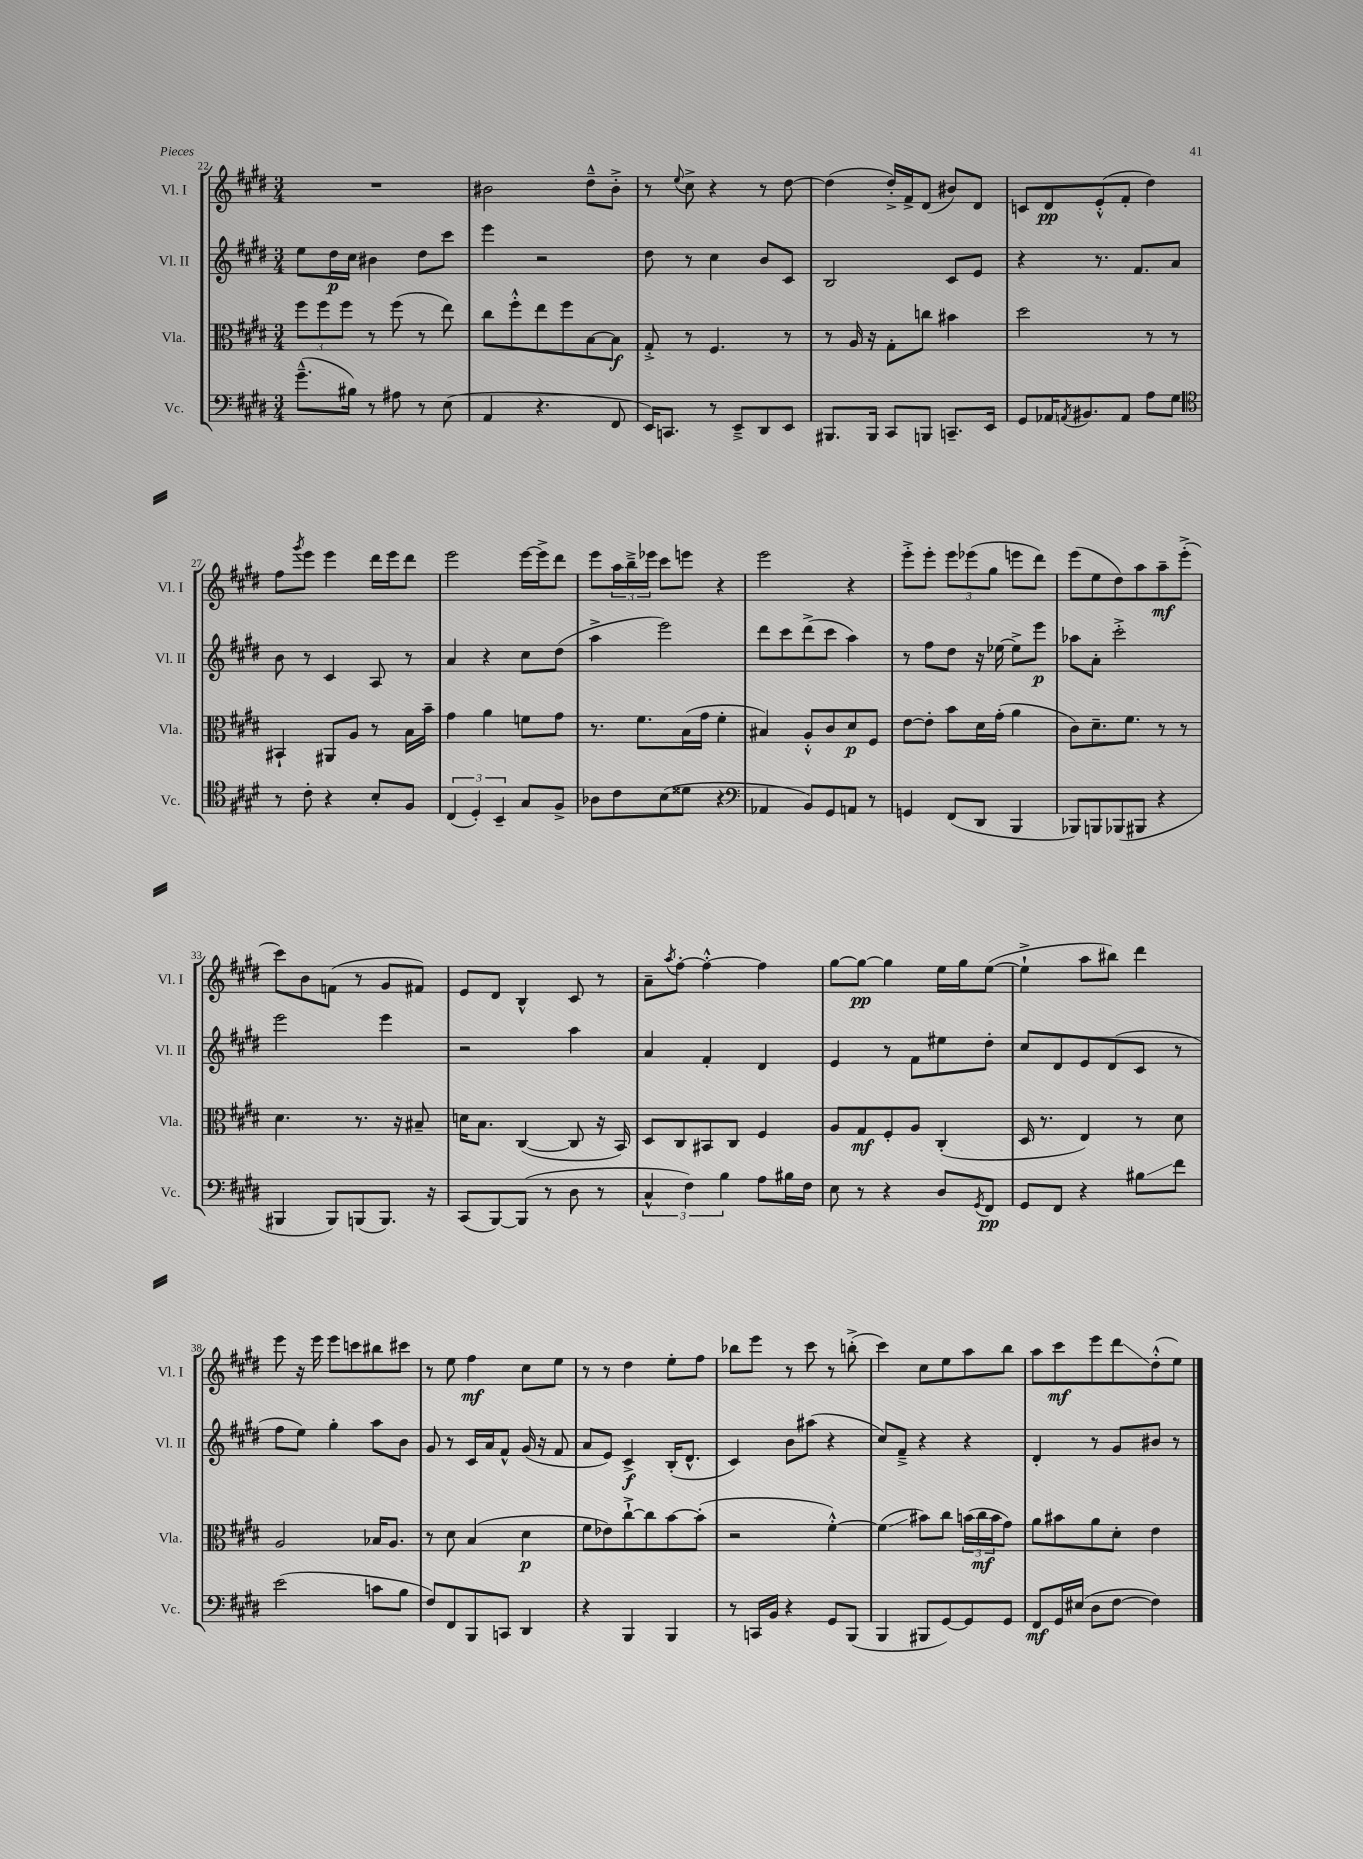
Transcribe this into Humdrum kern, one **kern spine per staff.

**kern	**kern	**kern	**kern
*staff4	*staff3	*staff2	*staff1
*clefF4	*clefC3	*clefG2	*clefG2
*k[f#c#g#d#]	*k[f#c#g#d#]	*k[f#c#g#d#]	*k[f#c#g#d#]
*M3/4	*M3/4	*M3/4	*M3/4
(8.g#~^^	12ff#	8ee	2.r
.	12ff#	.	.
.	.	16dd#	.
.	12ff#	.	.
16B#)	.	16cc#	.
8r	8r	4b#	.
8A#	(8ff#	.	.
8r	8r	8dd#	.
(8E	8ee)	8ccc#	.
=	=	=	=
4AA	8cc#	4eee	2b#
.	8ff#'^^	.	.
4.r	8ee	2r	.
.	8ff#	.	.
.	[8B	.	8dd#~^^
8FF#	8B]	.	8b#'^
=	=	=	=
16EE)	8G#'^	8dd#	8r
8.CC	.	.	.
.	.	.	8qqee
.	8r	8r	8cc#^
8r	4.F#	4cc#	4r
8EE~^	.	.	.
8DD#	.	8b	8r
8EE	8r	8c#	[8dd#
=	=	=	=
8.BBB#	8r	2B	(4dd#]
.	16A	.	.
16BBB#	16r	.	.
8CC#	8G#'	.	16dd#'^)
.	.	.	16f#^
8BBB	8cc	.	(8d#
8.CC~	4b#	8c#	8b#)
.	.	8e	8d#
16EE	.	.	.
=	=	=	=
8GG#	2dd#	4r	8c
16AA-	.	.	8d#
8qAA	.	.	.
8.BB#	.	.	.
.	.	8.r	(8e'^^
8AA	.	.	8f#'
.	.	8.f#	.
8A	8r	.	4dd#)
8G#	8r	8a	.
=	=	=	=
*clefC4	*	*	*
8r	4BB#`	8b	8ff#
.	.	.	8qggg#
8c#'	.	8r	8eee
4r	8AA#	4c#	4eee
.	8A	.	.
8B'	8r	8A	16ddd#
.	.	.	16eee
8F#	16B	8r	8ddd#
.	16b~	.	.
=	=	=	=
(6C#	4g#	4a	2eee
6D#')	.	.	.
.	4a	4r	.
6BB~	.	.	.
8G#	8f	8cc#	[16eee
.	.	.	16eee^]
8F#^	8g#	(8dd#	8ddd#
=	=	=	=
8A-	8.r	4aa^	8eee
8c#	.	.	24aa
.	.	.	24bb~^
.	8.f#	.	.
.	.	.	24eee-
(8B	.	2eee)	8ccc#
8d##	(16B	.	8eee
.	16g#	.	.
4r	4f#'	.	4r
=	=	=	=
*clefF4	*	*	*
4AA-	4B#)	8ddd#	2eee
.	.	8ccc#	.
8BB)	8A'^^	(8ddd#^	.
8GG#	8c#	8ccc#	.
8AA	8d#	4aa)	4r
8r	8F#	.	.
=	=	=	=
4GG	[8e	8r	8eee'^
.	8e']	8ff#	8eee'
(8FF#	8b	8dd#	12eee
.	.	.	(12eee-
8DD#	16d#	16r	.
.	.	.	12gg#
.	(16g#'	[16ee-	.
4BBB	4a	8ee-^]	8eee
.	.	8eee	8ddd#)
=	=	=	=
8BBB-)	8c#)	8aa-	(8eee
8BBB	8.d#~	8a'	8ee
(8BBB-	.	2ccc#'^	8dd#)
.	8.f#	.	.
8BBB#	.	.	8aa
4r	8r	.	8aa~
.	8r	.	(8eee'^
=	=	=	=
4BBB#	4.d#	2eee	8ccc#)
.	.	.	8b
8BBB#)	.	.	(8f
(8BBB	8.r	.	8r
8.BBB)	.	4eee	8g#
.	16r	.	.
.	8B#~	.	8f#)
16r	.	.	.
=	=	=	=
(8CC#	16d	2r	8e
.	8.B	.	.
[8BBB)	.	.	8d#
(8BBB]	([4C#	.	4B^^
8r	.	.	.
8D#	8C#]	4aa	8c#
8r	16r	.	8r
.	16BB)	.	.
=	=	=	=
6C#^^	8D#	4a	8a~
.	.	.	8qaa
.	8C#	.	[8ff#'
6F#)	.	.	.
.	8BB#	4f#'	4ff#'^^_
6B	.	.	.
.	8C#	.	.
8A	4F#	4d#	4ff#]
16B#	.	.	.
16F#	.	.	.
=	=	=	=
8E	8A	4e	[8gg#
8r	8G#	.	8gg#_
4r	8F#'	8r	4gg#]
.	8A	8f#	.
8D#	(4C#'	8ee#	16ee
.	.	.	16gg#
8qGG#	.	.	.
8FF#	.	8dd#'	([8ee
=	=	=	=
8GG#	16D#	8cc#	4ee`^]
.	8.r	.	.
8FF#	.	8d#	.
4r	4E)	8e	8aa
.	.	(8d#	8bb#)
8B#	8r	8c#	4ddd#
8f#	8d#	8r	.
=	=	=	=
(2e	2A	8ff#	8eee
.	.	8ee)	16r
.	.	.	16eee
.	.	4gg#'	8eee
.	.	.	8ccc
8c	16B-	8aa	8bb#
.	8.A	.	.
8B	.	8b	8ccc#
=	=	=	=
8F#)	8r	8g#	8r
8FF#	8d#	8r	8ee
8BBB	(4B	16c#	4ff#
.	.	16a	.
8CC	.	8f#^^	.
4DD#	4d#	(16g#	8cc#
.	.	16r	.
.	.	8f#	8ee
=	=	=	=
4r	8f#	8a	8r
.	8e-)	8e)	8r
4BBB	[8cc#`^	4c#^	4dd#
.	8cc#]	.	.
4BBB	[8b	(16B'	8ee'
.	.	8.d#^^	.
.	(8b']	.	8ff#
=	=	=	=
8r	2r	4c#)	8bb-
16CC	.	.	8eee
16BB	.	.	.
4r	.	8b	8r
.	.	(8aa#	8ccc#
8GG#	[4f#'^^)	4r	8r
(8BBB	.	.	(8bb'^
=	=	=	=
4BBB	(4f#]	8cc#)	4ccc#)
.	.	8f#~^	.
8BBB#	8b#)	4r	8cc#
[8GG#)	8cc#	.	8ee
8GG#]	(24b	4r	8aa
.	24cc#	.	.
.	24b	.	.
8GG#	8g#)	.	8bb
=	=	=	=
8FF#	8a	4d#'	8aa
16GG#	8b#	.	8ccc#
(16E#	.	.	.
8D#	8a	8r	8eee
[8F#	8d#'	8g#	8ddd#
4F#])	4e	8b#	(8dd#'^^
.	.	8r	8ee)
==	==	==	==
*-	*-	*-	*-
